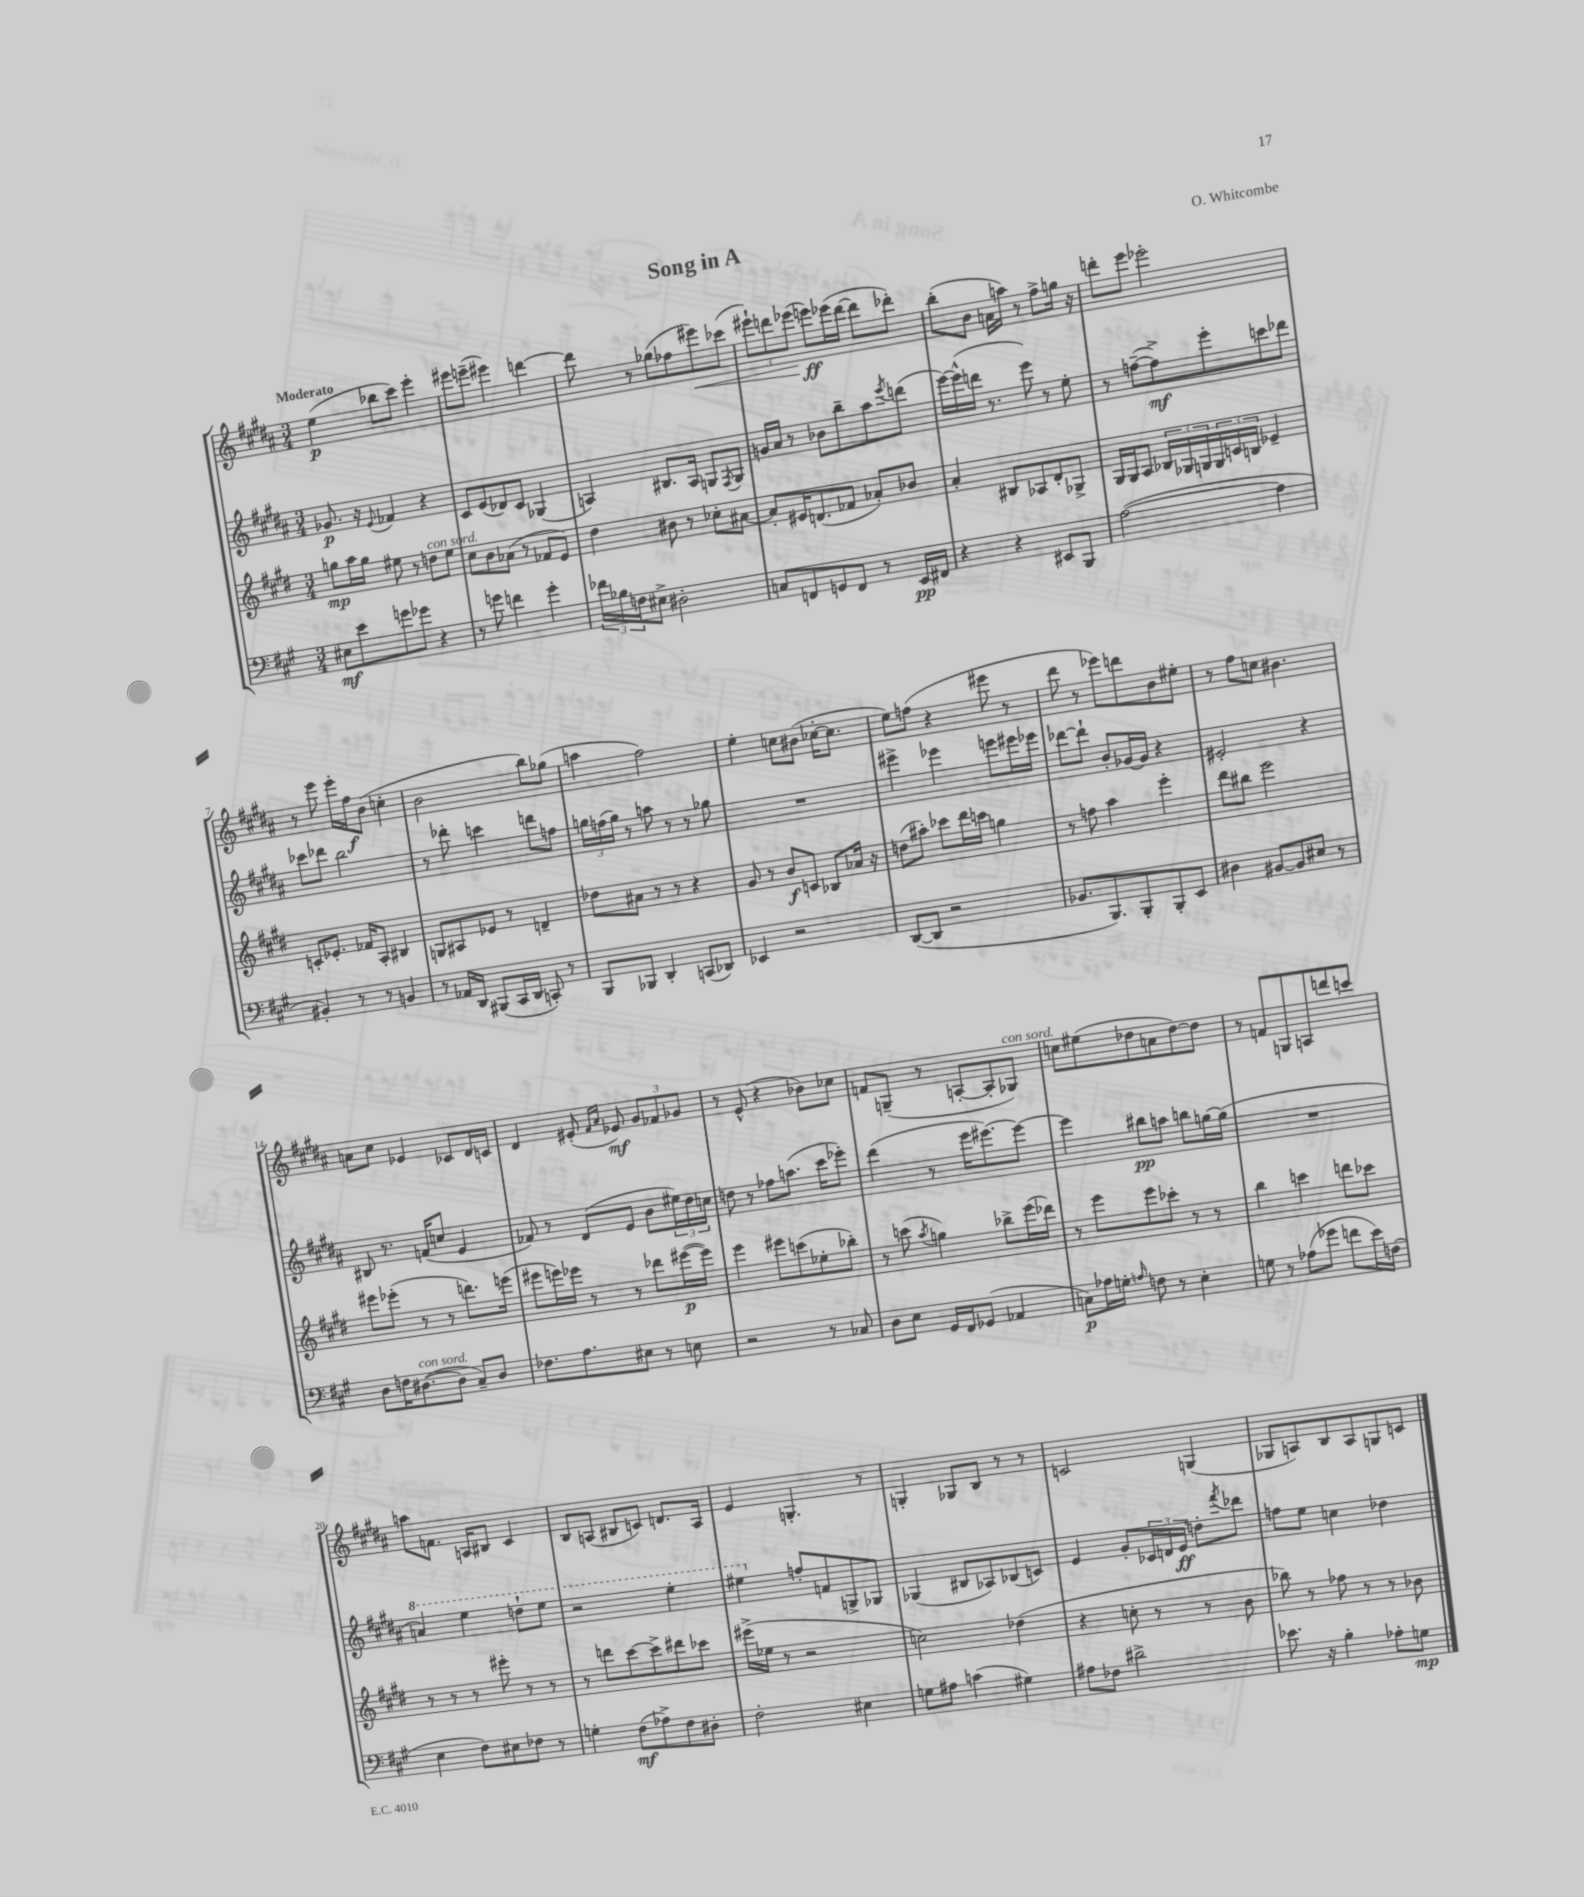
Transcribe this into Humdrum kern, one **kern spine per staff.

**kern	**dynam	**kern	**dynam	**kern	**dynam	**kern	**dynam
*part4	*part4	*part3	*part3	*part2	*part2	*part1	*part1
*staff4	*staff4	*staff3	*staff3	*staff2	*staff2	*staff1	*staff1
*clefF4	*	*clefG2	*	*clefG2	*	*clefG2	*
*k[f#c#g#]	*	*k[f#c#g#d#]	*	*k[f#c#g#d#a#]	*	*k[f#c#g#d#a#]	*
*M3/4	*	*M3/4	*	*M3/4	*	*M3/4	*
=1	=1	=1	=1	=1	=1	=1	=1
!	!	!	!	!	!	!LO:TX:a:B:t=Moderato	!
8E#X\L	mf	8ggn\L	mp	8.g-X/	p	(4ee\	p
8e\	.	16aa\L	.	.	.	.	.
.	.	16gg\JJ	.	16r	.	.	.
.	.	.	.	8qqe/	.	.	.
8gn\	.	8ee#X\	.	4f-X/	.	8bb-X\L	.
8g-X\J	.	8r	.	.	.	8ccc#\J)	.
!	!	!LO:TX:a:i:t=con sord.	!	!	!	!	!
4r	.	8ddn\L	.	4r	.	4eee'\	.
.	.	8ee#\J	.	.	.	.	.
=2	=2	=2	=2	=2	=2	=2	=2
8r	.	8cc#\L	.	8c#/L	.	8eee#X\L	.
8gn\	.	8b\	.	(8e/	.	(8eeen~\J	.
4fn\	.	(8a-X\J	.	8d-X/)	.	4eee#X\)	.
.	.	8r	.	8c#/J	.	.	.
4g'\	.	8f-X/L	.	(4G-X/	.	[4dddn\	.
.	.	8e/J)	.	.	.	.	.
=3	=3	=3	=3	=3	=3	=3	=3
24f-X\LL	.	4dd#\	.	4An/)	.	8ddd\]	.
24B-X\	.	.	.	.	.	.	.
24Fn\J	.	.	.	.	.	.	.
8E#X^\J	.	.	.	.	.	8r	.
2D#X'\	.	8b#X\	.	8.B#X/L	.	(8gg-X\L	.
.	.	8r	.	.	.	8ff-X\	.
.	.	.	.	16A/Jk	.	.	.
!	!	!	!	!	!	!	!LO:HP:b
.	.	8cc-X'\L	.	8Gn/L	.	8eee#X\)	<
.	.	.	.	8qF#/	.	.	.
.	.	[8a#X\J	.	8G/J	.	(8ccc-X\J	.
=4	=4	=4	=4	=4	=4	=4	=4
8Cn/L	.	8a#'/L]	.	16gn/LL	.	12eee#X`\L)	.
.	.	.	.	16a#/JJ	.	.	.
.	.	.	.	.	.	12dddn\	.
8FFn/	.	16e#X/K	.	8r	.	.	.
.	.	.	.	.	.	(12eee-X\J	.
.	.	(8.dn/	.	.	.	.	.
8GGn/	.	.	.	8b-X\L	.	8eeen\L)	[ ff
8FF/J	.	8f-X/J	.	8bb~\	.	(16eee-X\L	.
.	.	.	.	.	.	[16ddd\JJ	.
8r	.	8a-X'/L)	.	8aa#\	.	8ddd\L]	.
.	.	.	.	8qeee/	.	.	.
16EE/LL	pp	8b-X/J	.	(8dddn\J	.	8ddd-X'\J)	.
16FF#X/JJ	.	.	.	.	.	.	.
=5	=5	=5	=5	=5	=5	=5	=5
4r	.	4a'/	.	[16eee\LL)	.	(8bb'\L	.
.	.	.	.	(16eee^^\]	.	.	.
.	.	.	.	16dddn\JJ	.	8b\J	.
.	.	.	.	8.r	.	.	.
4r	.	8B#X/L	.	.	.	16an\LL	.
.	.	.	.	.	.	16aan\JJ)	.
.	.	8A-X/	.	8eee\)	.	8r	.
8EE#X/L	.	8d#'/	.	8r	.	8ff#^\L	.
8BBB/J	.	8G-X^/J	.	8ee'\	.	16ggn\Jk	.
.	.	.	.	.	.	16r	.
=6	=6	=6	=6	=6	=6	=6	=6
([2A\	.	16G#/LL	.	8r	.	8dddn'\L	.
.	.	16G#/J	.	.	.	.	.
.	.	8A/J	.	([8ffn~\L	.	8eee\J	.
.	.	24B-X/LL	.	8ff^\])	mf	2eee-X'\	.
.	.	24G-X/	.	.	.	.	.
.	.	24Gn/	.	.	.	.	.
.	.	24G/	.	8eee'\	.	.	.
.	.	24cn/	.	.	.	.	.
.	.	24Bn/JJ	.	.	.	.	.
4A\]	.	4e-X~/	.	8cccn\	.	.	.
.	.	.	.	8ddd-X\J	.	.	.
!!LO:LB:g=z
=7	=7	=7	=7	=7	=7	=7	=7
4BB#X'/)	.	8cn'/L	.	8ccc-X\L	.	8r	.
.	.	8.e-X'/J	.	8ddd-X\J	.	8eee\	.
8r	.	.	.	2bb\	.	16eee'\LL	.
.	.	16f-X/KL	.	.	.	16ff#\J	f
8r	.	8A'/J	.	.	.	(8b\J	.
4BBn/	.	4B#X/	.	.	.	4ccn'\	.
=8	=8	=8	=8	=8	=8	=8	=8
8r	.	8Gn/L	.	8r	.	2b\	.
16AA-X/LL	.	8A#X/	.	8ddd-X'\	.	.	.
16DD/JJ	.	.	.	.	.	.	.
(8BBB#X/L	.	8e-X/J	.	4cccn\	.	.	.
16CC#/L	.	8r	.	.	.	.	.
16DD/JJ	.	.	.	.	.	.	.
8CCn'/)	.	4dn~/	.	8dddn\L	.	8bb\L)	.
8r	.	.	.	8ffn\J	.	(8gg-X\J	.
=9	=9	=9	=9	=9	=9	=9	=9
8BBB/L	.	8dd-X\L	.	24ggn\LL	.	4aan\	.
.	.	.	.	(24ffn\	.	.	.
.	.	.	.	24gg\JJ)	.	.	.
8BBB-X/J	.	8a#X\J	.	8r	.	.	.
4DD'/	.	8r	.	8aan\	.	2ff#\)	.
.	.	8r	.	8r	.	.	.
(8CCn/L	.	4r	.	8r	.	.	.
8DD-X/J)	.	.	.	8gg-X\	.	.	.
=10	=10	=10	=10	=10	=10	=10	=10
4EE-X/	.	8g#/	.	2.r	.	4ee'\	.
.	.	8r	.	.	.	.	.
2r	.	8b/L	f	.	.	8ccn\L	.
.	.	8cn/J	.	.	.	(8b#X\J	.
.	.	8B-X/L	.	.	.	[16cc-X'\KL	.
.	.	.	.	.	.	8.cc-\J]	.
.	.	16a-X/Jk	.	.	.	.	.
.	.	16r	.	.	.	.	.
=11	=11	=11	=11	=11	=11	=11	=11
([8DD/L	.	(8ddn\L	.	4eee#X^\	.	8ee\L)	.
8DD/J]	.	8aa#X'\J)	.	.	.	(8ffn\J	.
2r	.	8ccc-X\L	.	4eee-X\	.	4r	.
.	.	16ddd#\L	.	.	.	.	.
.	.	16cccn\JJ	.	.	.	.	.
.	.	4ggn\	.	8eeen\L	.	8eee#X\	.
.	.	.	.	16eee#X\L	.	8r	.
.	.	.	.	16eee-X\JJ	.	.	.
=12	=12	=12	=12	=12	=12	=12	=12
8.BB-X/L	.	8r	.	[8ddd-X\L	.	8ddd#\	.
.	.	8ffn\	.	8ddd-`\J]	.	8r	.
8.BBB/)	.	.	.	.	.	.	.
.	.	4aa\	.	8b'/L	.	8eee-X\L)	.
8BBB'/	.	.	.	[16g-X/L	.	8dddn\	.
.	.	.	.	16g-/JJ]	.	.	.
8BBB'/	.	4eee'\	.	4r	.	8b\	.
8EE/J	.	.	.	.	.	8ee#X'\J	.
=13	=13	=13	=13	=13	=13	=13	=13
4D#X\	.	8ddd#\L	.	2e#X'/	.	8r	.
.	.	8bb#X\J	.	.	.	8ff#\L	.
[8BB#X/L	.	2eee\	.	.	.	8ccn\J	.
8BB#/]	.	.	.	.	.	4.b#X\	.
8E#X/J	.	.	.	4r	.	.	.
8r	.	.	.	.	.	.	.
!!LO:LB:g=z
=14	=14	=14	=14	=14	=14	=14	=14
8D\L	.	8eee#X\L	.	8B#X/	.	8an\L	.
16Fn\K	.	(8eee-X'\J	.	8.r	.	8cc#\J	.
!LO:TX:a:i:t=con sord.	!	!	!	!	!	!	!
([8.D#X\	.	.	.	.	.	.	.
.	.	8r	.	.	.	4e-X/	.
.	.	.	.	(16fn/KL	.	.	.
8D#\J]	.	8r	.	8ccn/J	.	.	.
8C#~/L)	.	8.dddn\L)	.	4e/	.	8c-X/L	.
8D#/J	.	.	.	.	.	16d#/L	.
.	.	(16eeen\Jk	.	.	.	16cn/JJ	.
=15	=15	=15	=15	=15	=15	=15	=15
8.F-X\L	.	8eee#X\L	.	8f-X/)	.	4d#/	.
.	.	16eeen\L)	.	8r	.	.	.
8.A\	.	16eee-X\JJ	.	.	.	.	.
.	.	8r	.	(8d#/L	.	(8e#X'/	.
.	.	.	.	.	.	16qqf#/LL	.
.	.	.	.	.	.	16qqa#/JJ	.
8E#X\J	.	8r	.	8e/J	.	8e-X/)	mf
8r	.	8ddd-X\L	.	8b\L	.	12g#/L	.
.	.	.	.	.	.	12f-X/	.
8En\	.	([16eee#X\L	p	24ee#X\L)	.	.	.
.	.	.	.	24dd#\	.	12g-X/J	.
.	.	16eee#\JJ])	.	.	.	.	.
.	.	.	.	24ccn\JJ	.	.	.
=16	=16	=16	=16	=16	=16	=16	=16
2r	.	4eee\	.	8ddn\	.	8r	.
.	.	.	.	8r	.	(8e^^/	.
.	.	8eee#X\L	.	8ff-X\L	.	4r	.
.	.	(8cccn\	.	(8.aan\J	.	.	.
8r	.	8ee-X'\	.	.	.	8b-X\L)	.
.	.	.	.	16ccc#\KL	.	.	.
8C-X/	.	8bb-X'\J)	.	8eee-X'\J)	.	8cc-X\J	.
=17	=17	=17	=17	=17	=17	=17	=17
8D\L	.	8r	.	(4ddd#\	.	8fn/L	.
8E\J	.	(8cccn\	.	.	.	(8Gn~/J	.
.	.	8qaa/	.	.	.	.	.
16GG#/LL	.	4ggn\)	.	8r	.	8r	.
16FF#/J	.	.	.	.	.	.	.
(8GG-X/J	.	.	.	16eee\KL	.	[8An'/L	.
.	.	.	.	[8.eee#X\)	.	.	.
4AA-X/	.	8bb-X^\L	.	.	.	8A'/]	.
!	!	!	!	!	!	!LO:TX:a:i:t=con sord.	!
.	.	(16eee\L	.	8eee#\J_	.	8G-X/J)	.
.	.	16ddd-X\JJ)	.	.	.	.	.
=18	=18	=18	=18	=18	=18	=18	=18
8Cn\L)	p	8r	.	4eee#\]	.	8ccn\L	.
16A-X\L	.	8eee\L	.	.	.	(8ee#X\	.
16Gn'\JJ	.	.	.	.	.	.	.
16qqAn/	.	.	.	.	.	.	.
8Fn\	.	8eee\	.	8bb#X\L	pp	8dd-X\	.
8r	.	8ccc-X'\J	.	8aan\J	.	8an\	.
4E'\	.	8r	.	8bbn\L	.	[8dd-\)	.
.	.	8r	.	[16ggn\L	.	8dd-\J]	.
.	.	.	.	(16gg\JJ]	.	.	.
=19	=19	=19	=19	=19	=19	=19	=19
8Gn\	.	4bb\	.	2.r	.	8r	.
8r	.	.	.	.	.	8fn/L	.
(8A-X\L	.	4cccn\	.	.	.	8Gn/	.
8g-X\J	.	.	.	.	.	8An/	.
8fn\L	.	8dddn\L	.	.	.	8dddn/	.
16e\L)	.	8ccc-X\J	.	.	.	8cccn/J	.
(16Fn\JJ	.	.	.	.	.	.	.
!!LO:LB:g=z
=20	=20	=20	=20	=20	=20	=20	=20
*	*	*	*	*8va	*	*	*
4E\	.	8r	.	4aan/)	.	8aan\L	.
.	.	8r	.	.	.	8.fn\J	.
8F#\L)	.	8r	.	4eee\	.	.	.
.	.	.	.	.	.	16An/KL	.
8E#X\	.	8eee#X'\	.	.	.	8B#X/J	.
8F-X\J	.	8r	.	8dddn`\L	.	4c#/	.
8r	.	8r	.	8eee\J	.	.	.
=21	=21	=21	=21	=21	=21	=21	=21
4Gn'\	.	8r	.	2r	.	8B/L	.
.	.	8dddn\L	.	.	.	(8An/J	.
(8F#\L	mf	[8ccc#\	.	.	.	8B#X/L	.
8A-X^\)	.	8ccc#^\]	.	.	.	8cn/J)	.
8F#\	.	8ddd#X\	.	4eee'\	.	8.dn/L	.
8D#X'\J	.	8ccc-X\J	.	.	.	.	.
.	.	.	.	.	.	16A/Jk	.
=22	=22	=22	=22	=22	=22	=22	=22
2F#'\	.	(16eee#X^\LL	.	4eee#X\	.	4e/	.
.	.	16ee-X\JJ	.	.	.	.	.
.	.	8r	.	.	.	.	.
*	*	*	*	*X8va	*	*	*
.	.	2r	.	8ffn'/L	.	4.Gn'/	.
.	.	.	.	8fn/	.	.	.
4E#X\	.	.	.	8Gn^/	.	.	.
.	.	.	.	8G-X/J	.	8r	.
=23	=23	=23	=23	=23	=23	=23	=23
8Gn\L	.	2ccn\)	.	(4G-X/	.	4Gn'/	.
8A#X\J	.	.	.	.	.	.	.
(4cn\	.	.	.	8B#X/L	.	8G-X/L	.
.	.	.	.	8A-X/)	.	8B/J	.
4G#X\)	.	(4dd-X\	.	(8B-X/	.	8r	.
.	.	.	.	8cn/J)	.	8r	.
=24	=24	=24	=24	=24	=24	=24	=24
8A#X\L	.	4r	.	4e/	.	2cn/	.
8F-X\J	.	.	.	.	.	.	.
2d#X^\	.	8ccn'\	.	8g#'/L	.	.	.
.	.	8r	.	24c-X/L	.	.	.
.	.	.	.	24dn/	.	.	.
.	.	.	.	24e/JJ	ff	.	.
.	.	8r	.	8ddn'\L	.	(4Gn/	.
.	.	.	.	8qfff#/	.	.	.
.	.	8b\	.	8ddd-X\J	.	.	.
=25	=25	=25	=25	=25	=25	=25	=25
8.e-X\	.	8bb-X\)	.	8ffn\L	.	8G-X/L	.
.	.	8r	.	8ee\J	.	8An/)	.
16r	.	.	.	.	.	.	.
4B'\	.	8ff-X\	.	4ccn\	.	8B/	.
.	.	8r	.	.	.	8A/	.
8A-X'\L	.	8r	.	4dd-X\	.	8Gn/	.
8Gn\J	mp	8b-X\	.	.	.	8cn/J	.
==	==	==	==	==	==	==	==
*-	*-	*-	*-	*-	*-	*-	*-
